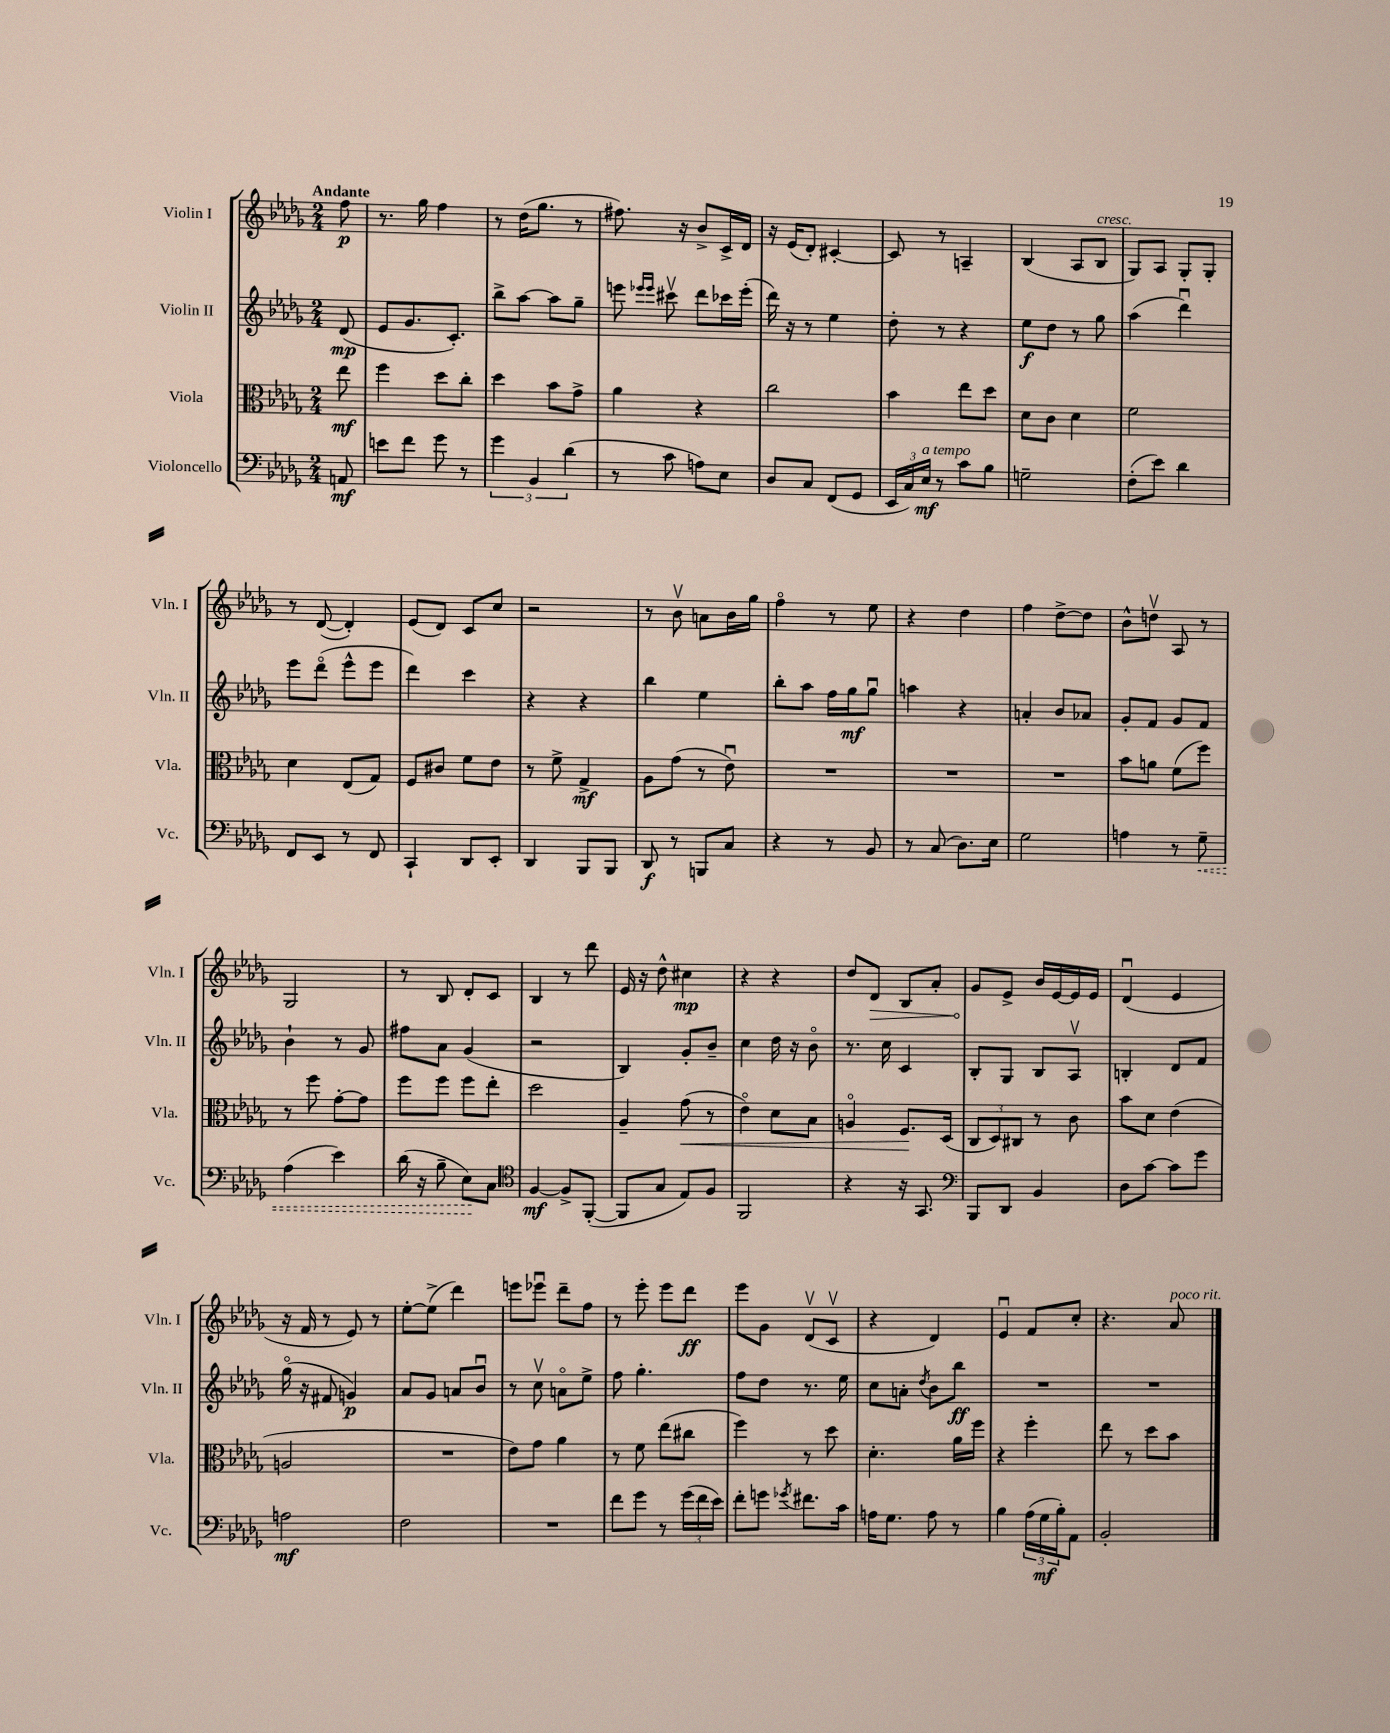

**kern	**kern	**kern	**kern
*staff4	*staff3	*staff2	*staff1
*clefF4	*clefC3	*clefG2	*clefG2
*k[b-e-a-d-g-]	*k[b-e-a-d-g-]	*k[b-e-a-d-g-]	*k[b-e-a-d-g-]
*M2/4	*M2/4	*M2/4	*M2/4
8AA	8ee-	(8d-	8ff
=	=	=	=
8e	4ff	8e-	8.r
8f	.	8.g-	.
.	.	.	16gg-
8g-	8dd-	.	4ff
.	.	8.c')	.
8r	8cc'	.	.
=	=	=	=
6g-	4dd-	8bb-^	8r
.	.	[8aa-	(16dd-
6BB-	.	.	.
.	.	.	8.gg-
.	8b-	8aa-]	.
(6d-	.	.	.
.	8g-^	8gg-~	8r
=	=	=	=
8r	4a-	8eee	8.ff#)
.	.	16qqeee-	.
.	.	16qqeee-	.
8c	.	8ccc#v	.
.	.	.	16r
8A)	4r	8ddd-	8b-^
8E-	.	16ccc-	16c^
.	.	(16eee-'	16d-
=	=	=	=
8D-	2cc	16ddd-)	16r
.	.	16r	(16e-
8C	.	8r	8d-')
(8FF	.	4ee-	[4c#'
8GG-	.	.	.
=	=	=	=
24EE-	4b-	8dd-'	8c#]
24C)	.	.	.
24E-	.	.	.
8r	.	8r	8r
8c	8ee-	4r	4A~
8B-	8dd-	.	.
=	=	=	=
2G~	8d-	8ee-	(4B-
.	8c	8dd-	.
.	4d-	8r	8A-
.	.	8gg-	8B-
=	=	=	=
(8F'	2f	(4aa-	8G-)
8e-)	.	.	8A-
4d-	.	4ddd-u)	8G-'
.	.	.	8G-'
=	=	=	=
8FF	4d-	8eee-	8r
8EE-	.	(8ddd-o	([8d-
8r	(8E-	8eee-^^	4d-'])
8FF	8G-)	8eee-	.
=	=	=	=
4CC`	8F	4ddd-)	(8e-
.	8c#	.	8d-)
8DD-	8f	4ccc	8c
8EE-'	8e-	.	8cc
=	=	=	=
4DD-	8r	4r	2r
.	8f^	.	.
8BBB-	4G-^	4r	.
8BBB-	.	.	.
=	=	=	=
8DD-	8A-	4bb-	8r
8r	(8g-	.	8b-v
8BBB	8r	4ee-	8a
8C	8e-u)	.	16b-
.	.	.	16gg-
=	=	=	=
4r	2r	8bb-'	4ffo
.	.	8aa-	.
8r	.	16ff	8r
.	.	16gg-	.
8BB-	.	8gg-u	8ee-
=	=	=	=
8r	2r	4aa	4r
(8C	.	.	.
8.D-)	.	4r	4dd-
16E-	.	.	.
=	=	=	=
2G-	2r	4a'	4ff
.	.	8b-	[8dd-^
.	.	8a-	8dd-]
=	=	=	=
4A	8b-	8g-'	8b-^^
.	8a	8f	8ddv
8r	(8f	8g-	8A-
8G-~	8ff)	8f	8r
=	=	=	=
(4A-	8r	4b-`	2G-
.	8ff	.	.
4e-)	[8g-'	8r	.
.	8g-]	8g-	.
=	=	=	=
(16d-	8ff	8ff#	8r
16r	.	.	.
8B-~	8ff	8a-	8B-
8E-)	8ff	(4g-	8d-'
8C	8ee-'	.	8c
=	=	=	=
*clefC4	*	*	*
[4F	2dd-	2r	4B-
8F^]	.	.	8r
([8FF'	.	.	8ddd-
=	=	=	=
8FF]	4A-~	4B-)	16e-
.	.	.	16r
8G-	.	.	8dd-^^
8E-)	(8g-	8g-'	4cc#
8F	8r	8b-~	.
=	=	=	=
2FF	4e-o)	4cc	4r
.	8d-	16dd-	4r
.	.	16r	.
.	8B-	8b-o	.
=	=	=	=
4r	4Ao	8.r	8dd-
.	.	.	8d-
.	.	16cc	.
16r	8.F	4c	8B-
8.GG-	.	.	.
.	.	.	8a-'
.	(16D-	.	.
=	=	=	=
*clefF4	*	*	*
8BBB-	12C	8B-'	8g-
.	12D-)	.	.
8DD-	.	8G-	8e-^
.	12C#	.	.
4BB-	8r	8B-	16b-
.	.	.	[16e-
.	8c	8A-v	16e-]
.	.	.	16e-
=	=	=	=
8D-	8b-	4B'	(4d-u
[8c	8d-	.	.
8c]	(4e-	8d-	4e-
8g-	.	8f	.
=	=	=	=
2A	2A	(16gg-o	16r
.	.	16r	16f
.	.	8f#	8r
.	.	4g)	8e-)
.	.	.	8r
=	=	=	=
2F	2r	8a-	[8ee-'
.	.	8g-	(8ee-^]
.	.	8a	4ddd-)
.	.	8b-u	.
=	=	=	=
2r	8e-)	8r	8eee
.	8g-	8ccv	8eee-u
.	4a-	8ao	8ddd-~
.	.	8ee-^	8ff
=	=	=	=
8f	8r	8ff	8r
8g-	8f	4.gg-'	8eee-'
8r	(8ee-	.	8eee-
(24g-	8cc#	.	8ddd-
24f	.	.	.
24e-)	.	.	.
=	=	=	=
8f'	4ff)	8ff	8eee-
8g	.	8dd-	8g-
8qg-	.	.	.
8.f#	8r	8.r	(8d-v
.	8dd-	.	8cv
16c	.	16ee-	.
=	=	=	=
16A	4.d-'	8cc	4r
8.G-	.	.	.
.	.	8a'	.
.	.	8qdd-	.
8A	.	8b-	4d-)
8r	16a-	8bb-	.
.	16ff	.	.
=	=	=	=
4B-	4r	2r	4e-u
(24A-	4ff'	.	8f
24G-	.	.	.
24B-')	.	.	.
8AA-	.	.	8cc'
=	=	=	=
2BB-'	8ee-	2r	4.r
.	8r	.	.
.	8dd-	.	.
.	8b-	.	8a-
==	==	==	==
*-	*-	*-	*-
